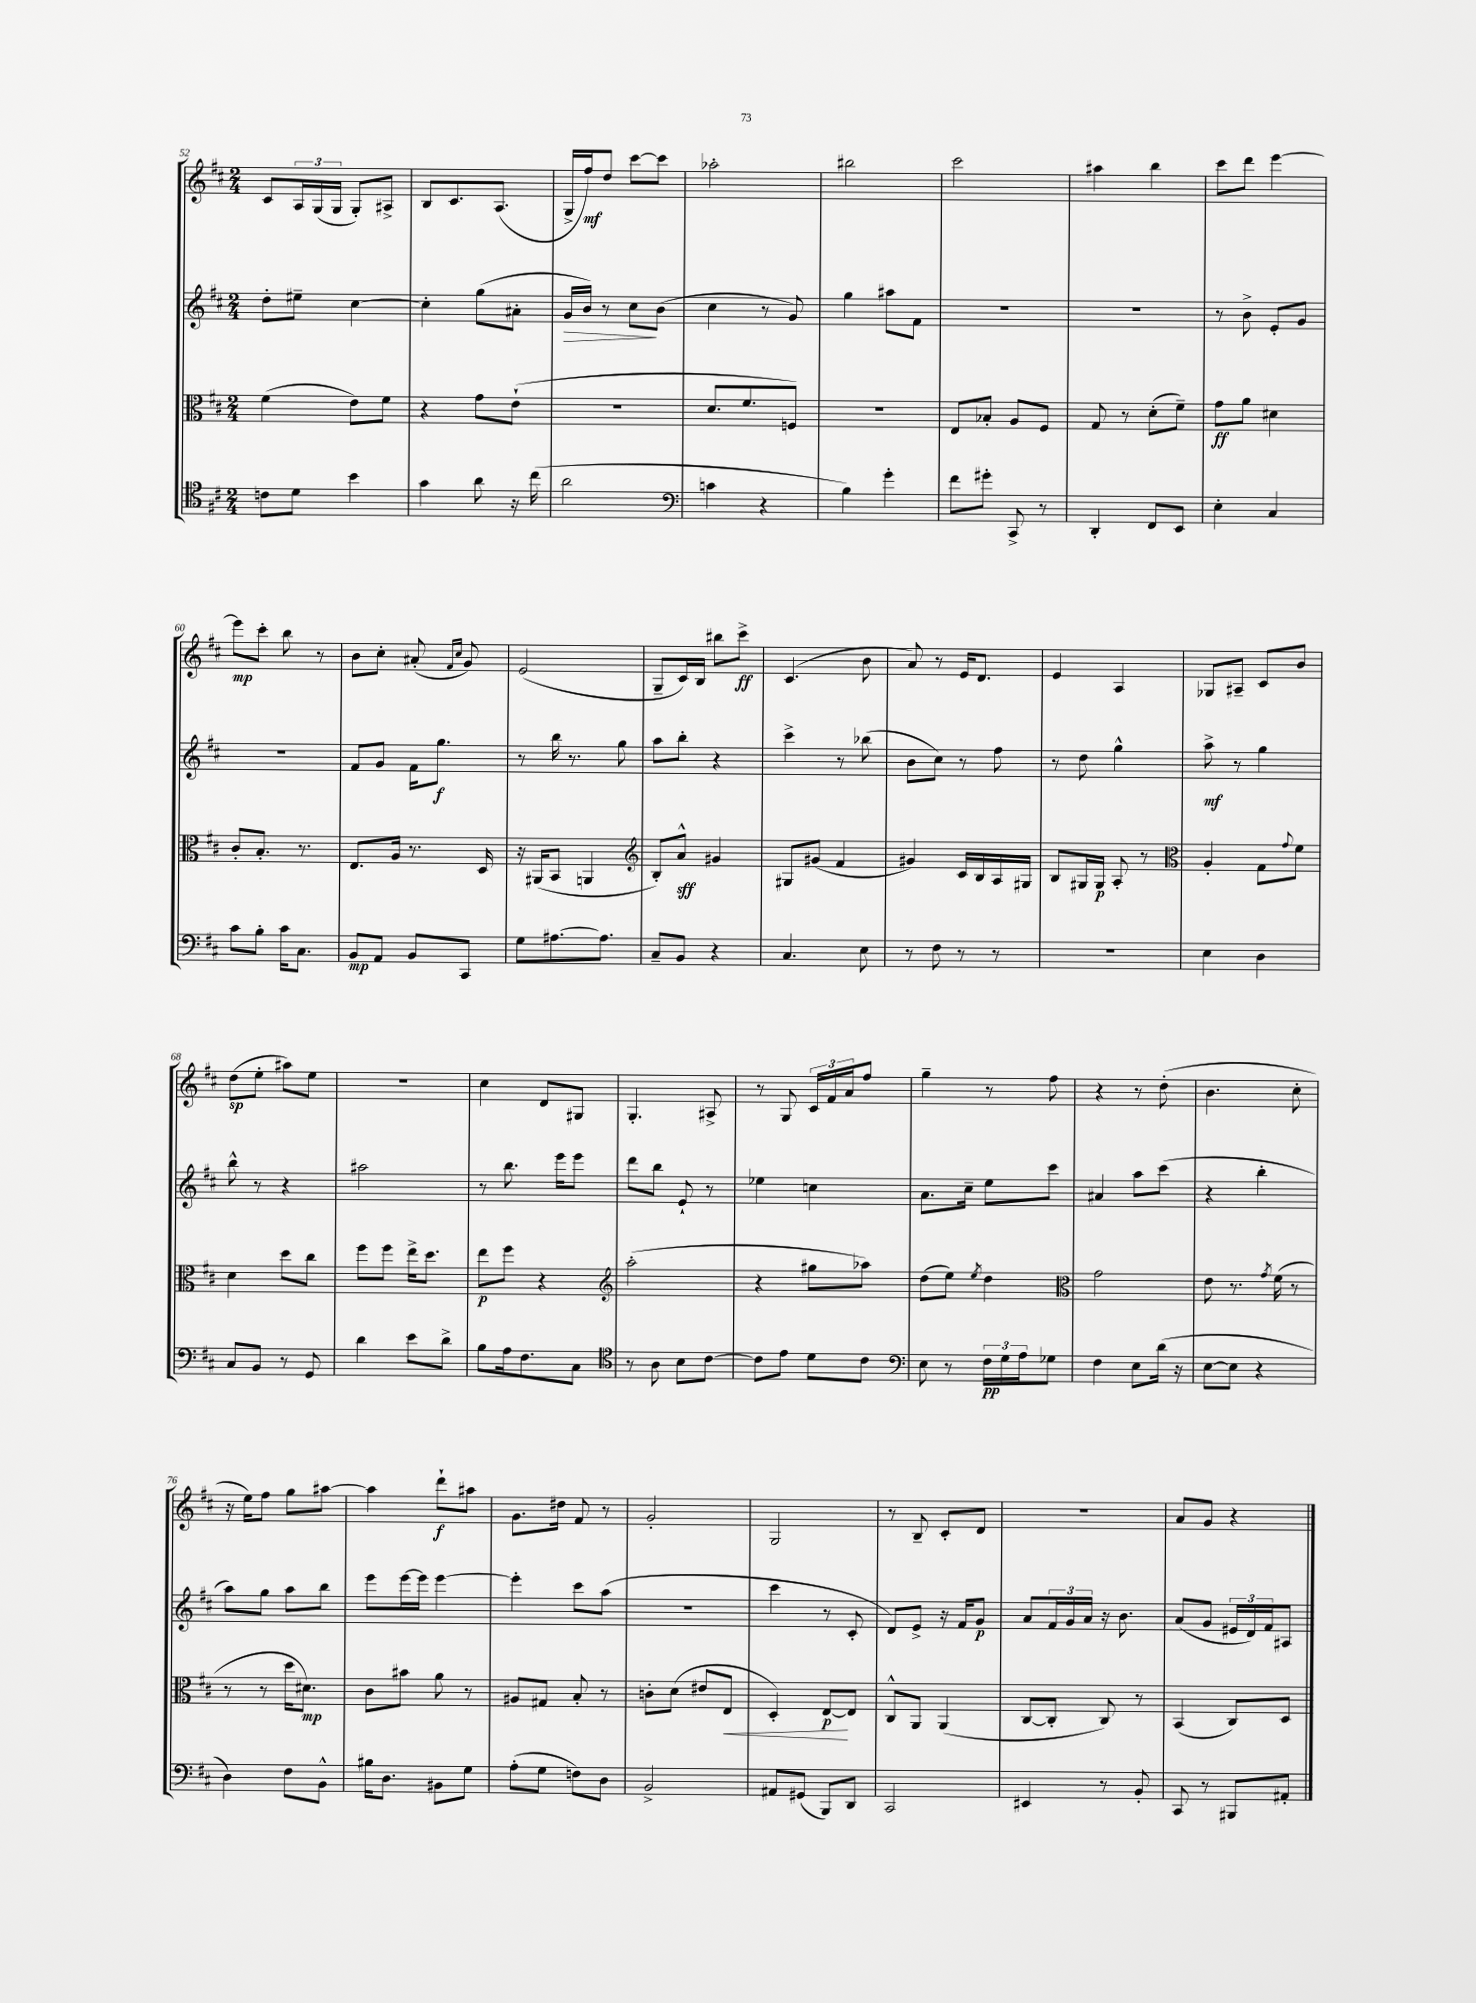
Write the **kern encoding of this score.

**kern	**dynam	**kern	**dynam	**kern	**dynam	**kern	**dynam
*part4	*part4	*part3	*part3	*part2	*part2	*part1	*part1
*staff4	*staff4	*staff3	*staff3	*staff2	*staff2	*staff1	*staff1
*clefC4	*	*clefC3	*	*clefG2	*	*clefG2	*
*k[f#c#]	*	*k[f#c#]	*	*k[f#c#]	*	*k[f#c#]	*
*M2/4	*	*M2/4	*	*M2/4	*	*M2/4	*
=52	=52	=52	=52	=52	=52	=52	=52
8cn\L	.	(4f#\	.	8dd'\L	.	8c#/L	.
8d\J	.	.	.	8ee#X~\J	.	24A/L	.
.	.	.	.	.	.	(24G/	.
.	.	.	.	.	.	24G/JJ	.
4b\	.	8e\L)	.	[4cc#\	.	8G'/L)	.
.	.	8f#\J	.	.	.	8A#X^/J	.
=53	=53	=53	=53	=53	=53	=53	=53
4g\	.	4r	.	4cc#'\]	.	8B/L	.
.	.	.	.	.	.	8.c#/	.
8a\	.	8g\L	.	(8gg\L	.	.	.
.	.	.	.	.	.	(8.A/J	.
16r	.	(8e`\J	.	8a#X'\J	.	.	.
(16cc#\	.	.	.	.	.	.	.
=54	=54	=54	=54	=54	=54	=54	=54
!	!	!	!	!	!LO:HP:b	!	!
2a\	.	2r	.	16g/LL	>	16G^/LL	.
.	.	.	.	16b/JJ)	.	16ff#/J)	mf
.	.	.	.	8r	.	8dd/J	.
.	.	.	.	8cc#\L	.	[8ccc#\L	.
.	.	.	.	(8b\J	]	8ccc#\J]	.
=55	=55	=55	=55	=55	=55	=55	=55
*clefF4	*	*	*	*	*	*	*
4cn\	.	8.d/L	.	4cc#\	.	2aa-X'\	.
.	.	8.f#/	.	.	.	.	.
4r	.	.	.	8r	.	.	.
.	.	8Fn/J)	.	8g/)	.	.	.
=56	=56	=56	=56	=56	=56	=56	=56
4B\)	.	2r	.	4gg\	.	2bb#X\	.
4g'\	.	.	.	8aa#X\L	.	.	.
.	.	.	.	8f#\J	.	.	.
=57	=57	=57	=57	=57	=57	=57	=57
8f#\L	.	8E/L	.	2r	.	2ccc#\	.
8g#X'\J	.	8B-X'/J	.	.	.	.	.
8CC#^/	.	8A/L	.	.	.	.	.
8r	.	8F#/J	.	.	.	.	.
=58	=58	=58	=58	=58	=58	=58	=58
4DD'/	.	8G/	.	2r	.	4aa#X\	.
.	.	8r	.	.	.	.	.
8FF#/L	.	(8d'\L	.	.	.	4bb\	.
8EE/J	.	8f#~\J)	.	.	.	.	.
=59	=59	=59	=59	=59	=59	=59	=59
4E'\	.	8g\L	ff	8r	.	8ccc#\L	.
.	.	8a\J	.	8b^\	.	8ddd\J	.
4C#/	.	4d#X\	.	8e'/L	.	[4eee\	.
.	.	.	.	8g/J	.	.	.
!!LO:LB:g=z
=60	=60	=60	=60	=60	=60	=60	=60
8c#\L	.	8c#'/L	.	2r	.	8eee\L]	mp
8B'\J	.	8.B'/J	.	.	.	8ccc#'\J	.
16c#\KL	.	.	.	.	.	8bb\	.
8.C#\J	.	8.r	.	.	.	.	.
.	.	.	.	.	.	8r	.
=61	=61	=61	=61	=61	=61	=61	=61
8BB/L	mp	8.E/L	.	8f#/L	.	8b\L	.
8AA/J	.	.	.	8g/J	.	8cc#'\J	.
.	.	16A/Jk	.	.	.	.	.
8BB/L	.	8.r	.	16f#\KL	.	(8a#X'/	.
.	.	.	.	8.gg\J	f	.	.
.	.	.	.	.	.	16qqf#/LL	.
.	.	.	.	.	.	16qqcc#/JJ	.
8CC#/J	.	.	.	.	.	8g/)	.
.	.	16D/	.	.	.	.	.
=62	=62	=62	=62	=62	=62	=62	=62
8G\L	.	16r	.	8r	.	(2e/	.
.	.	(16AA#X/KL	.	.	.	.	.
[8.A#X\	.	8BB/J	.	16bb\	.	.	.
.	.	.	.	8.r	.	.	.
.	.	4AAn/	.	.	.	.	.
8.A#\J]	.	.	.	.	.	.	.
.	.	.	.	8gg\	.	.	.
=63	=63	=63	=63	=63	=63	=63	=63
*	*	*clefG2	*	*	*	*	*
8C#~/L	.	8B'/L)	.	8aa\L	.	8G~/L	.
8BB/J	.	8a^^/J	sff	8bb'\J	.	16c#/L)	.
.	.	.	.	.	.	16B/JJ	.
4r	.	4g#X/	.	4r	.	8bb#X\L	.
.	.	.	.	.	.	8ccc#^\J	ff
=64	=64	=64	=64	=64	=64	=64	=64
4.C#/	.	8G#X/L	.	4ccc#^\	.	(4.c#/	.
.	.	(8g#X/J	.	.	.	.	.
.	.	4f#/	.	8r	.	.	.
8E\	.	.	.	(8bb-X\	.	8b\	.
=65	=65	=65	=65	=65	=65	=65	=65
8r	.	4g#X/)	.	8b\L	.	8a/)	.
8F#\	.	.	.	8cc#\J)	.	8r	.
8r	.	16c#/LL	.	8r	.	16e/KL	.
.	.	16B/	.	.	.	8.d/J	.
8r	.	16A/	.	8ff#\	.	.	.
.	.	16G#X/JJ	.	.	.	.	.
=66	=66	=66	=66	=66	=66	=66	=66
2r	.	8B/L	.	8r	.	4e/	.
.	.	16G#X/L	.	8dd\	.	.	.
.	.	16G#/JJ	p	.	.	.	.
.	.	8A'/	.	4gg^^\	.	4A/	.
.	.	8r	.	.	.	.	.
=67	=67	=67	=67	=67	=67	=67	=67
*	*	*clefC3	*	*	*	*	*
4E\	.	4A'/	.	8aa^\	mf	8G-X/L	.
.	.	.	.	8r	.	8A#X~/J	.
4D\	.	8G\L	.	4gg\	.	8c#/L	.
.	.	8qqg/	.	.	.	.	.
.	.	8f#\J	.	.	.	8b/J	.
!!LO:LB:g=z
=68	=68	=68	=68	=68	=68	=68	=68
8C#/L	.	4d\	.	8bb^^\	.	(8dd\L	sp
8BB/J	.	.	.	8r	.	8ee'\J	.
8r	.	8dd\L	.	4r	.	8aa#X\L)	.
8GG/	.	8cc#\J	.	.	.	8ee\J	.
=69	=69	=69	=69	=69	=69	=69	=69
4d\	.	8ff#\L	.	2aa#X\	.	2r	.
.	.	8ff#\J	.	.	.	.	.
8e\L	.	16ee^\KL	.	.	.	.	.
.	.	8.dd\J	.	.	.	.	.
8d^\J	.	.	.	.	.	.	.
=70	=70	=70	=70	=70	=70	=70	=70
8B\L	.	8ee\L	p	8r	.	4cc#\	.
16A\k	.	8ff#\J	.	8.bb\	.	.	.
8.F#\	.	.	.	.	.	.	.
.	.	4r	.	.	.	8d/L	.
.	.	.	.	16eee\KL	.	.	.
8C#\J	.	.	.	8eee\J	.	8G#X/J	.
=71	=71	=71	=71	=71	=71	=71	=71
*clefC4	*	*clefG2	*	*	*	*	*
8r	.	(2aa'\	.	8ddd\L	.	4.G'/	.
8A\	.	.	.	8bb\J	.	.	.
8B\L	.	.	.	8e`/	.	.	.
[8c#\J	.	.	.	8r	.	8A#X^/	.
=72	=72	=72	=72	=72	=72	=72	=72
8c#\L]	.	4r	.	4ee-X\	.	8r	.
8e\J	.	.	.	.	.	8G/	.
8d\L	.	8gg#X\L	.	4ccn\	.	24c#/LL	.
.	.	.	.	.	.	24f#/	.
.	.	.	.	.	.	24a/J	.
8c#\J	.	8aa-X\J)	.	.	.	8ff#/J	.
=73	=73	=73	=73	=73	=73	=73	=73
*clefF4	*	*	*	*	*	*	*
8E\	.	(8dd\L	.	8.a\L	.	4gg~\	.
8r	.	8ee\J)	.	.	.	.	.
.	.	.	.	16cc#~\Jk	.	.	.
.	.	8qee/	.	.	.	.	.
24F#\LL	pp	4dd\	.	8ee\L	.	8r	.
24G\	.	.	.	.	.	.	.
24A\J	.	.	.	.	.	.	.
8G-X\J	.	.	.	8ccc#\J	.	8ff#\	.
=74	=74	=74	=74	=74	=74	=74	=74
*	*	*clefC3	*	*	*	*	*
4F#\	.	2g\	.	4a#X/	.	4r	.
8E\L	.	.	.	8aa\L	.	8r	.
(16d\Jk	.	.	.	(8ccc#\J	.	(8dd'\	.
16r	.	.	.	.	.	.	.
=75	=75	=75	=75	=75	=75	=75	=75
[8E\L	.	8e\	.	4r	.	4.b\	.
8E\J]	.	8.r	.	.	.	.	.
4r	.	.	.	4bb'\	.	.	.
.	.	8qg/	.	.	.	.	.
.	.	(16f#\	.	.	.	.	.
.	.	8r	.	.	.	8cc#'\	.
!!LO:LB:g=z
=76	=76	=76	=76	=76	=76	=76	=76
4D\)	.	8r	.	8aa\L)	.	16r	.
.	.	.	.	.	.	16ee\KL)	.
.	.	8r	.	8gg\J	.	8ff#\J	.
8F#\L	.	16dd\KL	.	8aa\L	.	8gg\L	.
.	.	8.d#X\J)	mp	.	.	.	.
8BB^^\J	.	.	.	8bb\J	.	[8aa#X\J	.
=77	=77	=77	=77	=77	=77	=77	=77
16B#X\KL	.	8c#\L	.	8eee\L	.	4aa#\]	.
8.D\J	.	.	.	.	.	.	.
.	.	8b#X\J	.	[16eee\L	.	.	.
.	.	.	.	16eee\JJ]	.	.	.
8BB#X\L	.	8a\	.	[4eee\	.	8ddd`\L	f
8G\J	.	8r	.	.	.	8aa#X\J	.
=78	=78	=78	=78	=78	=78	=78	=78
(8A'\L	.	8A#X/L	.	4eee'\]	.	8.g\L	.
8G\J	.	8G#X/J	.	.	.	.	.
.	.	.	.	.	.	16dd#X\Jk	.
8Fn\L)	.	8B'/	.	8ccc#\L	.	8f#/	.
8D\J	.	8r	.	(8aa\J	.	8r	.
=79	=79	=79	=79	=79	=79	=79	=79
2BB^/	.	8cn'\L	.	2r	.	2g'/	.
.	.	(8d\J	.	.	.	.	.
.	.	8e#X/L	.	.	.	.	.
!	!	!	!LO:HP:b	!	!	!	!
.	.	8E/J	<	.	.	.	.
=80	=80	=80	=80	=80	=80	=80	=80
8AA#X/L	.	4D'/)	.	4ccc#\	.	2G/	.
(8GG#X/J	.	.	.	.	.	.	.
8BBB/L)	.	[8E/L	p	8r	.	.	.
8DD/J	.	8E/J]	[	8c#'/	.	.	.
=81	=81	=81	=81	=81	=81	=81	=81
2CC#/	.	8C#^^/L	.	8d/L)	.	8r	.
.	.	8AA/J	.	8e^/J	.	8B~/	.
.	.	(4AA/	.	16r	.	8c#'/L	.
.	.	.	.	16f#/KL	.	.	.
.	.	.	.	8g/J	p	8d/J	.
=82	=82	=82	=82	=82	=82	=82	=82
4EE#X/	.	[8C#/L	.	8a/L	.	2r	.
.	.	8C#'/J]	.	24f#/L	.	.	.
.	.	.	.	24g/	.	.	.
.	.	.	.	24a/JJ	.	.	.
8r	.	8C#/)	.	16r	.	.	.
.	.	.	.	8.b\	.	.	.
8BB'/	.	8r	.	.	.	.	.
=83	=83	=83	=83	=83	=83	=83	=83
8CC#/	.	(4BB/	.	(8a/L	.	8a/L	.
8r	.	.	.	8g/J	.	8g/J	.
8BBB#X/L	.	8C#/L)	.	24e#X/LL	.	4r	.
.	.	.	.	24d/)	.	.	.
.	.	.	.	24f#/J	.	.	.
8AA#X'/J	.	8D/J	.	8A#X/J	.	.	.
==	==	==	==	==	==	==	==
*-	*-	*-	*-	*-	*-	*-	*-
